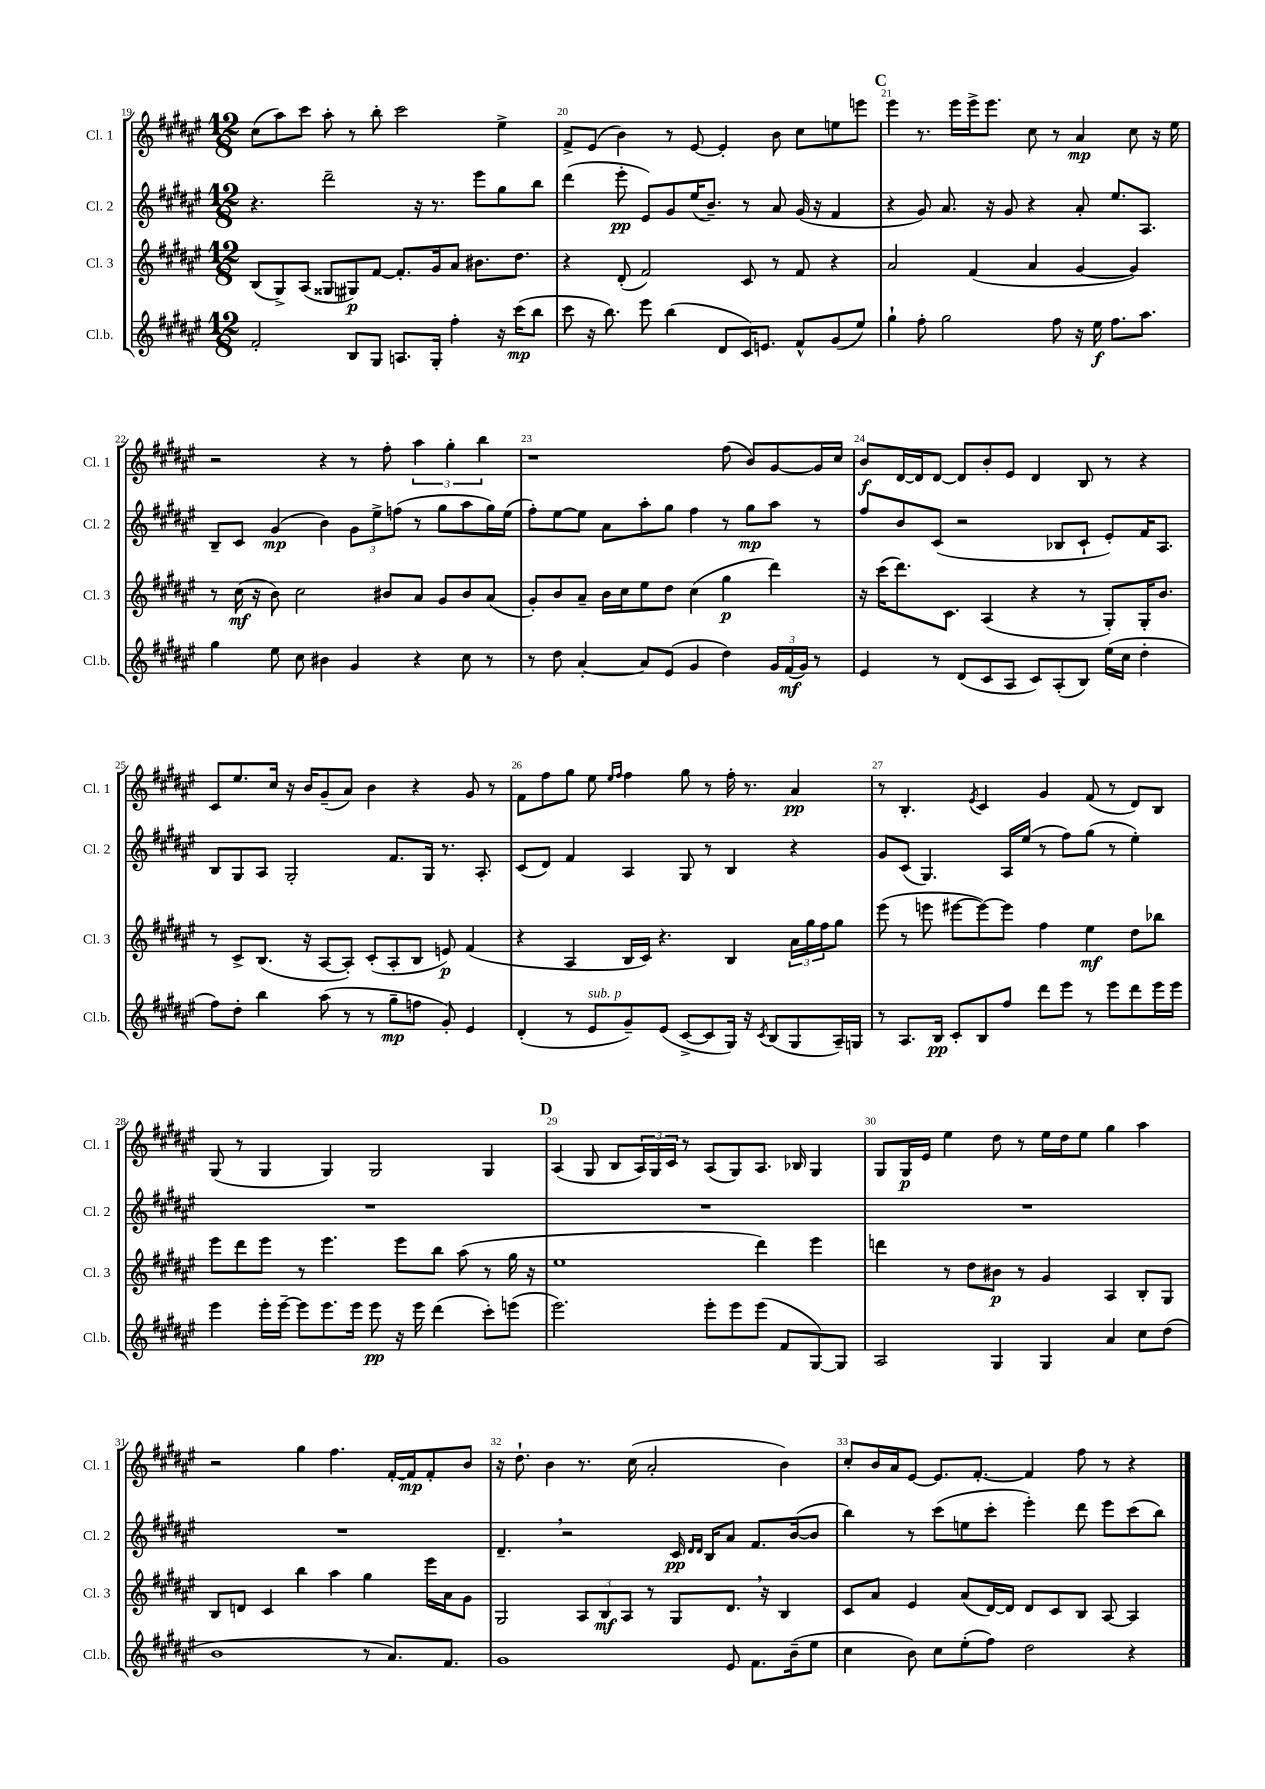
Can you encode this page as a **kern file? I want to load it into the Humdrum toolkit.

**kern	**kern	**kern	**kern
*staff4	*staff3	*staff2	*staff1
*clefG2	*clefG2	*clefG2	*clefG2
*k[f#c#g#d#a#e#]	*k[f#c#g#d#a#e#]	*k[f#c#g#d#a#e#]	*k[f#c#g#d#a#e#]
*M12/8	*M12/8	*M12/8	*M12/8
2f#'	(8B	4.r	(8cc#
.	8G#^)	.	8aa#)
.	(8A#	.	8ccc#
.	8G##	2ddd#~	8aa#'
8B	8G#)	.	8r
8G#	[8f#	.	8bb'
8.A	8.f#']	.	2ccc#
.	.	16r	.
16G#'	16g#	8.r	.
4ff#'	8a#	.	.
.	8.b#	8eee#	.
16r	.	8gg#	4ee#^
(16ccc#	8.dd#	.	.
8bb	.	8bb	.
=	=	=	=
8ccc#	4r	(4ddd#	8f#^
16r	.	.	(8e#
8.bb)	.	.	.
.	(8d#'	8eee#'	4b)
8eee#	2f#)	8e#)	.
(4bb	.	8g#	8r
.	.	(16ee#	[8e#
.	.	8.b~)	.
8d#	.	.	4e#']
16c#)	8c#	8r	.
8.e	.	.	.
.	8r	8a#	8b
8f#^^	8f#	(16g#	8cc#
.	.	16r	.
(8g#	4r	4f#	8ee
8ee#)	.	.	8eee
=	=	=	=
4gg#`	2a#	4r	4eee#
8ff#'	.	8g#)	8.r
2gg#	.	8.a#	.
.	.	.	16eee#
.	(4f#	.	16eee#^
.	.	16r	8.eee#
.	.	8g#	.
.	4a#	4r	8cc#
8ff#	.	.	8r
16r	[4g#	8a#'	4a#
16ee#	.	.	.
8.ff#	.	8.ee#	.
.	4g#])	.	8cc#
8.aa#	.	8.A#	.
.	.	.	16r
.	.	.	16ee#
=	=	=	=
4gg#	8r	8B~	2r
.	(16cc#	8c#	.
.	16r	.	.
8ee#	8b)	(4g#	.
8cc#	2cc#	.	.
4b#	.	4b)	4r
4g#	.	12g#	8r
.	.	12ee#^	.
.	8b#	.	8ff#'
.	.	(12ff	.
4r	8a#	8r	6aa#
.	8g#	8gg#	.
.	.	.	6gg#'
8cc#	8b#	8aa#	.
.	.	.	6bb
8r	(8a#	16gg#)	.
.	.	(16ee#	.
=	=	=	=
8r	8g#')	8ff#')	1r
8dd#	8b	[8ee#	.
[4a#'	8a#~	8ee#]	.
.	16b	8a#	.
.	16cc#	.	.
8a#]	8ee#	8aa#'	.
(8e#	8dd#	8gg#	.
4g#	(4cc#	4ff#	.
4dd#)	4gg#	8r	(8ff#
.	.	8gg#	8b)
24g#	4ddd#)	8aa#	[8g#
(24f#	.	.	.
24g#)	.	.	.
8r	.	8r	16g#]
.	.	.	16cc#
=	=	=	=
4e#	16r	8ff#	8b
.	(16ccc#	.	.
.	8.ddd#)	8b	[16d#
.	.	.	16d#]
8r	.	(8c#	[8d#
.	8.c#	.	.
(8d#	.	2r	8d#]
8c#	(4A#	.	8b'
8A#	.	.	8e#
8c#)	4r	.	4d#
(8A#'	.	8B-	.
8B)	8r	8c#`	8B
(16ee#	8G#')	8e#')	8r
16cc#	.	.	.
4dd#'	16G#'	16f#	4r
.	8.b	8.A#	.
=	=	=	=
8ff#)	8r	8B	8c#
8dd#'	8c#^	8G#	8.ee#
4bb	(8.B	8A#	.
.	.	.	16cc#
.	.	2G#'	16r
.	16r	.	16b
(8aa#	[8A#	.	(8g#~
8r	8A#'])	.	8a#)
8r	(8c#'	.	4b
8gg#~	8A#'	8.f#	.
8ff	8B	.	4r
.	.	16G#	.
8g#')	8e)	8.r	.
4e#	(4f#	.	8g#
.	.	8.A#'	.
.	.	.	8r
=	=	=	=
(4d#'	4r	(8c#	8f#
.	.	8d#)	8ff#
8r	4A#	4f#	8gg#
8e#	.	.	8ee#
.	.	.	16qqee#
.	.	.	16qqff#
8g#~)	16B	4A#	4ff#
.	16c#)	.	.
(8e#	4.r	.	.
[8c#^	.	8G#	8gg#
8c#]	.	8r	8r
16G#)	4B	4B	16ff#'
16r	.	.	8.r
8qc#	.	.	.
(8B	.	.	.
8G#	24a#	4r	4a#
.	24gg#	.	.
.	24ff#	.	.
16A#~)	8gg#	.	.
16G	.	.	.
=	=	=	=
8r	(8eee#	8g#	8r
8.A#	8r	(8c#	4.B'
.	8eee	4.G#)	.
16B	.	.	.
8c#'	[8eee#	.	.
.	.	.	8qe#
8B	8eee#_)	.	4c#
8ff#	8eee#]	16A#	.
.	.	(16ee#	.
8ddd#	4ff#	8r	4g#
8eee#	.	8ff#)	.
8r	4ee#	(8gg#	(8f#
8eee#	.	8r	8r
8ddd#	8dd#	4ee#')	8d#)
16eee#	8bb-	.	8B
16eee#	.	.	.
=	=	=	=
4eee#	8eee#	1.r	(8G#
.	8ddd#	.	8r
16eee#'	8eee#	.	4G#
[16eee#~	.	.	.
8eee#]	8r	.	.
8.eee#	4.eee#	.	4G#)
16eee#	.	.	.
8eee#	.	.	2G#
16r	8eee#	.	.
16eee#	.	.	.
(4ddd#	8bb	.	.
.	(8aa#	.	.
8ccc#')	8r	.	4G#
(8eee	16gg#	.	.
.	16r	.	.
=	=	=	=
2.eee#)	1ee#	1.r	(4A#
.	.	.	8G#
.	.	.	8B
.	.	.	24A#)
.	.	.	24G#
.	.	.	24c#
.	.	.	8r
8eee#'	.	.	(8A#
8eee#	.	.	8G#)
(8eee#	4ddd#)	.	8.A#
8f#	.	.	.
.	.	.	16B-
[8G#)	4eee#	.	4G#
8G#]	.	.	.
=	=	=	=
2A#	4ddd	1.r	8G#
.	.	.	16G#
.	.	.	16e#
.	8r	.	4ee#
.	8dd#	.	.
4G#	8b#	.	8dd#
.	8r	.	8r
4G#	4g#	.	16ee#
.	.	.	16dd#
.	.	.	8ee#
4a#	4A#	.	4gg#
8cc#	8B'	.	4aa#
(8dd#	8G#	.	.
=	=	=	=
1b	8B	1.r	2r
.	8d	.	.
.	4c#	.	.
.	4bb	.	4gg#
.	4aa#	.	4.ff#
8r	4gg#	.	.
8.a#)	.	.	[16f#'
.	.	.	16f#]
.	16eee#	.	8f#'
8.f#	16a#	.	.
.	8g#	.	8b
=	=	=	=
1g#	2G#	4.d#~	16r
.	.	.	8.dd#`
.	.	.	4b
.	.	2r	.
.	12A#	.	8.r
.	12B	.	.
.	12A#	.	.
.	.	.	(16cc#
.	8r	.	2a#'
.	8G#	16c#	.
.	.	16qqd#	.
.	.	16qqd#	.
.	.	16B	.
8e#	8.d#	8a#	.
8.f#	.	8.f#	.
.	16r	.	.
.	4B	.	4b)
(16b~	.	([16b	.
8ee#	.	8b]	.
=	=	=	=
4cc#	8c#	4bb)	8cc#'
.	8a#	.	16b
.	.	.	16a#
8b)	4e#	8r	[8e#
8cc#	.	(8ccc#	8.e#]
(8ee#'	(8a#	8ee	.
.	.	.	[8.f#'
8ff#)	[16d#)	8ccc#'	.
.	16d#]	.	.
2dd#	8d#	4eee#')	4f#]
.	8c#	.	.
.	8B	8ddd#	8ff#
.	[8A#	8eee#	8r
4r	4A#]	(8ccc#	4r
.	.	8bb)	.
==	==	==	==
*-	*-	*-	*-
